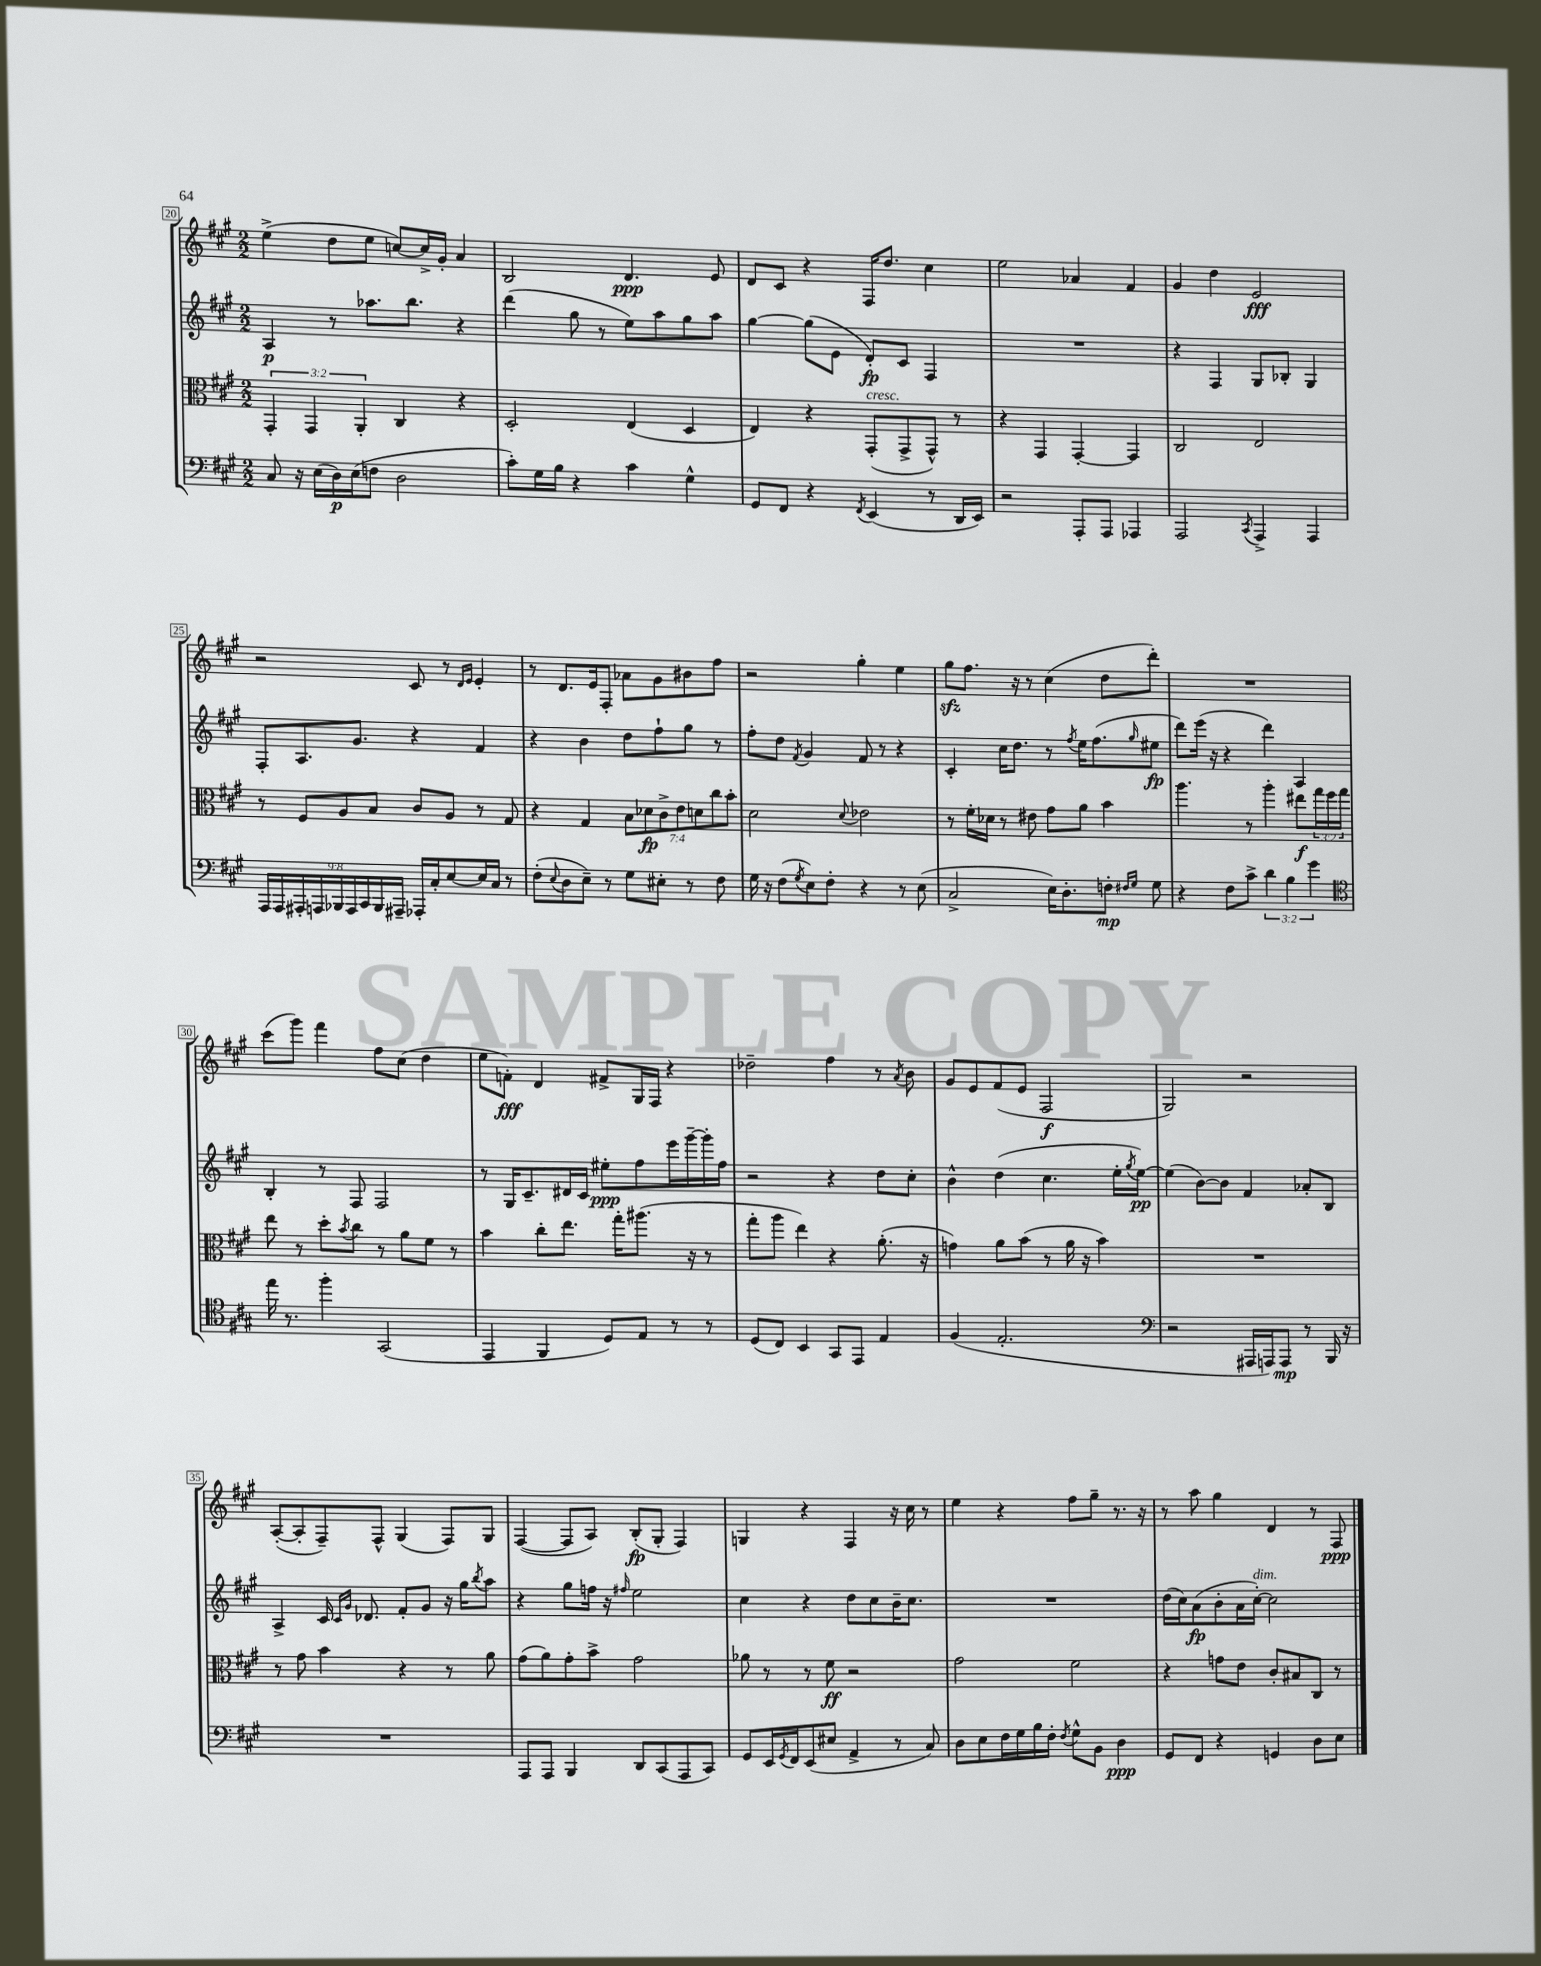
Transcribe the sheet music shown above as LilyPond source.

<<
\new StaffGroup <<
\new Staff = "s0" {
    \clef treble \key a \major \numericTimeSignature \time 2/2
    e''4->( d''8 e''8 c''8~) c''16-> gis'16-. a'4 |
    b2 d'4.\ppp e'8 |
    d'8 cis'8 r4 fis16 d''8. cis''4 |
    e''2 aes'4 fis'4 |
    gis'4 d''4 e'2\fff |
    r2 cis'8 r8 \grace { d'16 e'16 } e'4-. |
    r8 d'8. e'16 fis8-. aes'8 gis'8 bis'8 fis''8 |
    r2 gis''4-. e''4 |
    gis''8\sfz fis''8. r16 r8 cis''4( d''8 d'''8-.) |
    R1 |
    cis'''8( gis'''8) fis'''4 fis''8 cis''8( d''4 |
    e''8 f'8-.\fff) d'4 fis'8-> gis16 fis16 r4 |
    des''2-- fis''4 r8 \acciaccatura { a'8 } b'8 |
    gis'8 e'8 fis'8( e'8 fis2\f |
    gis2) r2 |
    a8~-.( a8-. fis8--) fis8-^ gis4( fis8) gis8 |
    fis4~( fis8 a8) b8-.\fp( gis8-. fis4) |
    g4 r4 fis4 r16 cis''16 r8 |
    e''4 r4 fis''8 gis''8-- r8. r16 |
    r8 a''8 gis''4 d'4 r8 fis8\ppp \bar "|." |
}
\new Staff = "s1" {
    \clef treble \key a \major \numericTimeSignature \time 2/2
    a4\p r8 aes''8. b''8. r4 |
    d'''4( gis''8 r8 e''8) a''8 gis''8 a''8 |
    gis''4~ gis''8( e'8 d'8-.\fp) cis'8 fis4 |
    R1 |
    r4 fis4 gis8 bes8-. gis4 |
    fis8-. a8. gis'8. r4 fis'4 |
    r4 b'4 d''8 fis''8-! gis''8 r8 |
    fis''8-. d''8 \acciaccatura { fis'8 } gis'4 fis'8 r8 r4 |
    cis'4-. cis''16 d''8. r8 \acciaccatura { fis''8 } e''16 fis''8.( \grace { gis''16 } eis''8\fp |
    d'''8) e'''16( r16 r4 d'''4) a4 |
    b4-. r8 fis8 fis2 |
    r8 gis16 cis'8.-- dis'16 cis'16 eis''8-.\ppp fis''8 e'''16 gis'''16~-- gis'''16-. fis''16 |
    r2 r4 d''8 cis''8-. |
    b'4-^ d''4( cis''4. e''16-. \acciaccatura { gis''8 } e''16~\pp) |
    e''4( b'8~) b'8 fis'4 aes'8-. b8 |
    a4-> cis'16 \grace { cis'16 gis'16 } des'8. fis'8-. gis'8 r16 gis''16 \acciaccatura { b''8 } a''8 |
    r4 gis''8 f''16 r16 \grace { fis''16 } e''2 |
    cis''4 r4 d''8 cis''8 b'16-- cis''8. |
    R1 |
    d''16( cis''16) a'8\fp( b'8-. a'16 cis''16~-.^\markup { \italic "dim." }) cis''2 \bar "|." |
}
\new Staff = "s2" {
    \clef alto \key a \major \numericTimeSignature \time 2/2 \override Staff.TupletNumber.text = #tuplet-number::calc-fraction-text
    \tuplet 3/2 { gis,4-. gis,4 a,4-. } cis4 r4 |
    d2-. e4( d4 |
    e4) r4 gis,8-.^\markup { \italic "cresc." }( gis,8-> gis,8-^) r8 |
    r4 gis,4 gis,4~-. gis,4 |
    cis2 e2 |
    r8 fis8 a8 b8 cis'8 a8 r8 gis8 |
    r4 gis4 \tuplet 7/4 { b8 des'8\fp cis'8-> e'8 d'8 cis''8 b'8-. } |
    d'2 \appoggiatura { d'8 } ees'2 |
    r8 fis'16-. des'16 r8 eis'8 gis'8 a'8 b'4 |
    a''4. r8 a''4-. eis''8\f \tuplet 3/2 { gis''16 fis''16 gis''16 } |
    e''8 r8 d''8-. \acciaccatura { b'8 } cis''8 r8 a'8 fis'8 r8 |
    b'4 cis''8-. e''8. gis''16-. ais''8.( r16 r8 |
    gis''8-. a''8 e''4) r4 a'8.-.( r16 |
    g'4) a'8 b'8( r8 a'16 r16 b'4) |
    R1 |
    r8 gis'8 b'4 r4 r8 a'8 |
    gis'8( a'8) gis'8-. b'8-> gis'2 |
    aes'8 r8 r8 fis'8\ff r2 |
    gis'2 fis'2 |
    r4 g'8 e'8 cis'8-. bis8 cis8 r8 \bar "|." |
}
\new Staff = "s3" {
    \clef bass \key a \major \numericTimeSignature \time 2/2 \override Staff.TupletNumber.text = #tuplet-number::calc-fraction-text
    cis8 r16 e16( d16\p) e16( f8 d2 |
    cis'8-.) gis16 b16 r4 cis'4 gis4-^ |
    gis,8 fis,8 r4 \acciaccatura { fis,8 } e,4( r8 d,16 e,16) |
    r2 a,,8-. a,,8 aes,,4 |
    a,,2 \acciaccatura { cis,8 } a,,4-> a,,4 |
    \tuplet 9/8 { a,,16 a,,16 ais,,16-. a,,16 bes,,16 a,,16 cis,16 bes,,16 ais,,16-- } aes,,16-. cis16-. e8~ e16 cis16 r8 |
    fis8-.( \appoggiatura { e8 } d8 e8--) r8 gis8 eis8-. r8 fis8 |
    gis16 r16 fis8( \acciaccatura { gis8 } e8) fis8-. r4 r8 e8( |
    cis2-> e16) d8.-. f8-.\mp \grace { fis16 gis16 } gis8 |
    r4 fis8 cis'8-> \tuplet 3/2 { d'4 b4 gis'4 } |
    \clef tenor e''16 r8. fis''4-. gis,2( |
    e,4 fis,4 d8) e8 r8 r8 |
    d8( cis8) b,4 gis,8 e,8 e4 |
    fis4( e2.-. |
    \clef bass r2 ais,,16 a,,16) a,,8\mp r8 b,,16 r16 |
    R1 |
    a,,8 a,,8 b,,4 d,8 cis,8( a,,8 cis,8) |
    gis,8 e,16 \acciaccatura { gis,8 } fis,16 e,8( eis8 a,4-> r8 cis8) |
    d8 e8 fis16 gis16 b16 fis16-. \acciaccatura { fis8 } gis8-^ b,8 d4\ppp |
    gis,8 fis,8 r4 g,4 d8 e8 \bar "|." |
}
>>
>>
\layout { \context { \Score currentBarNumber = #20 \override BarNumber.stencil = #(make-stencil-boxer 0.1 0.3 ly:text-interface::print) } }
